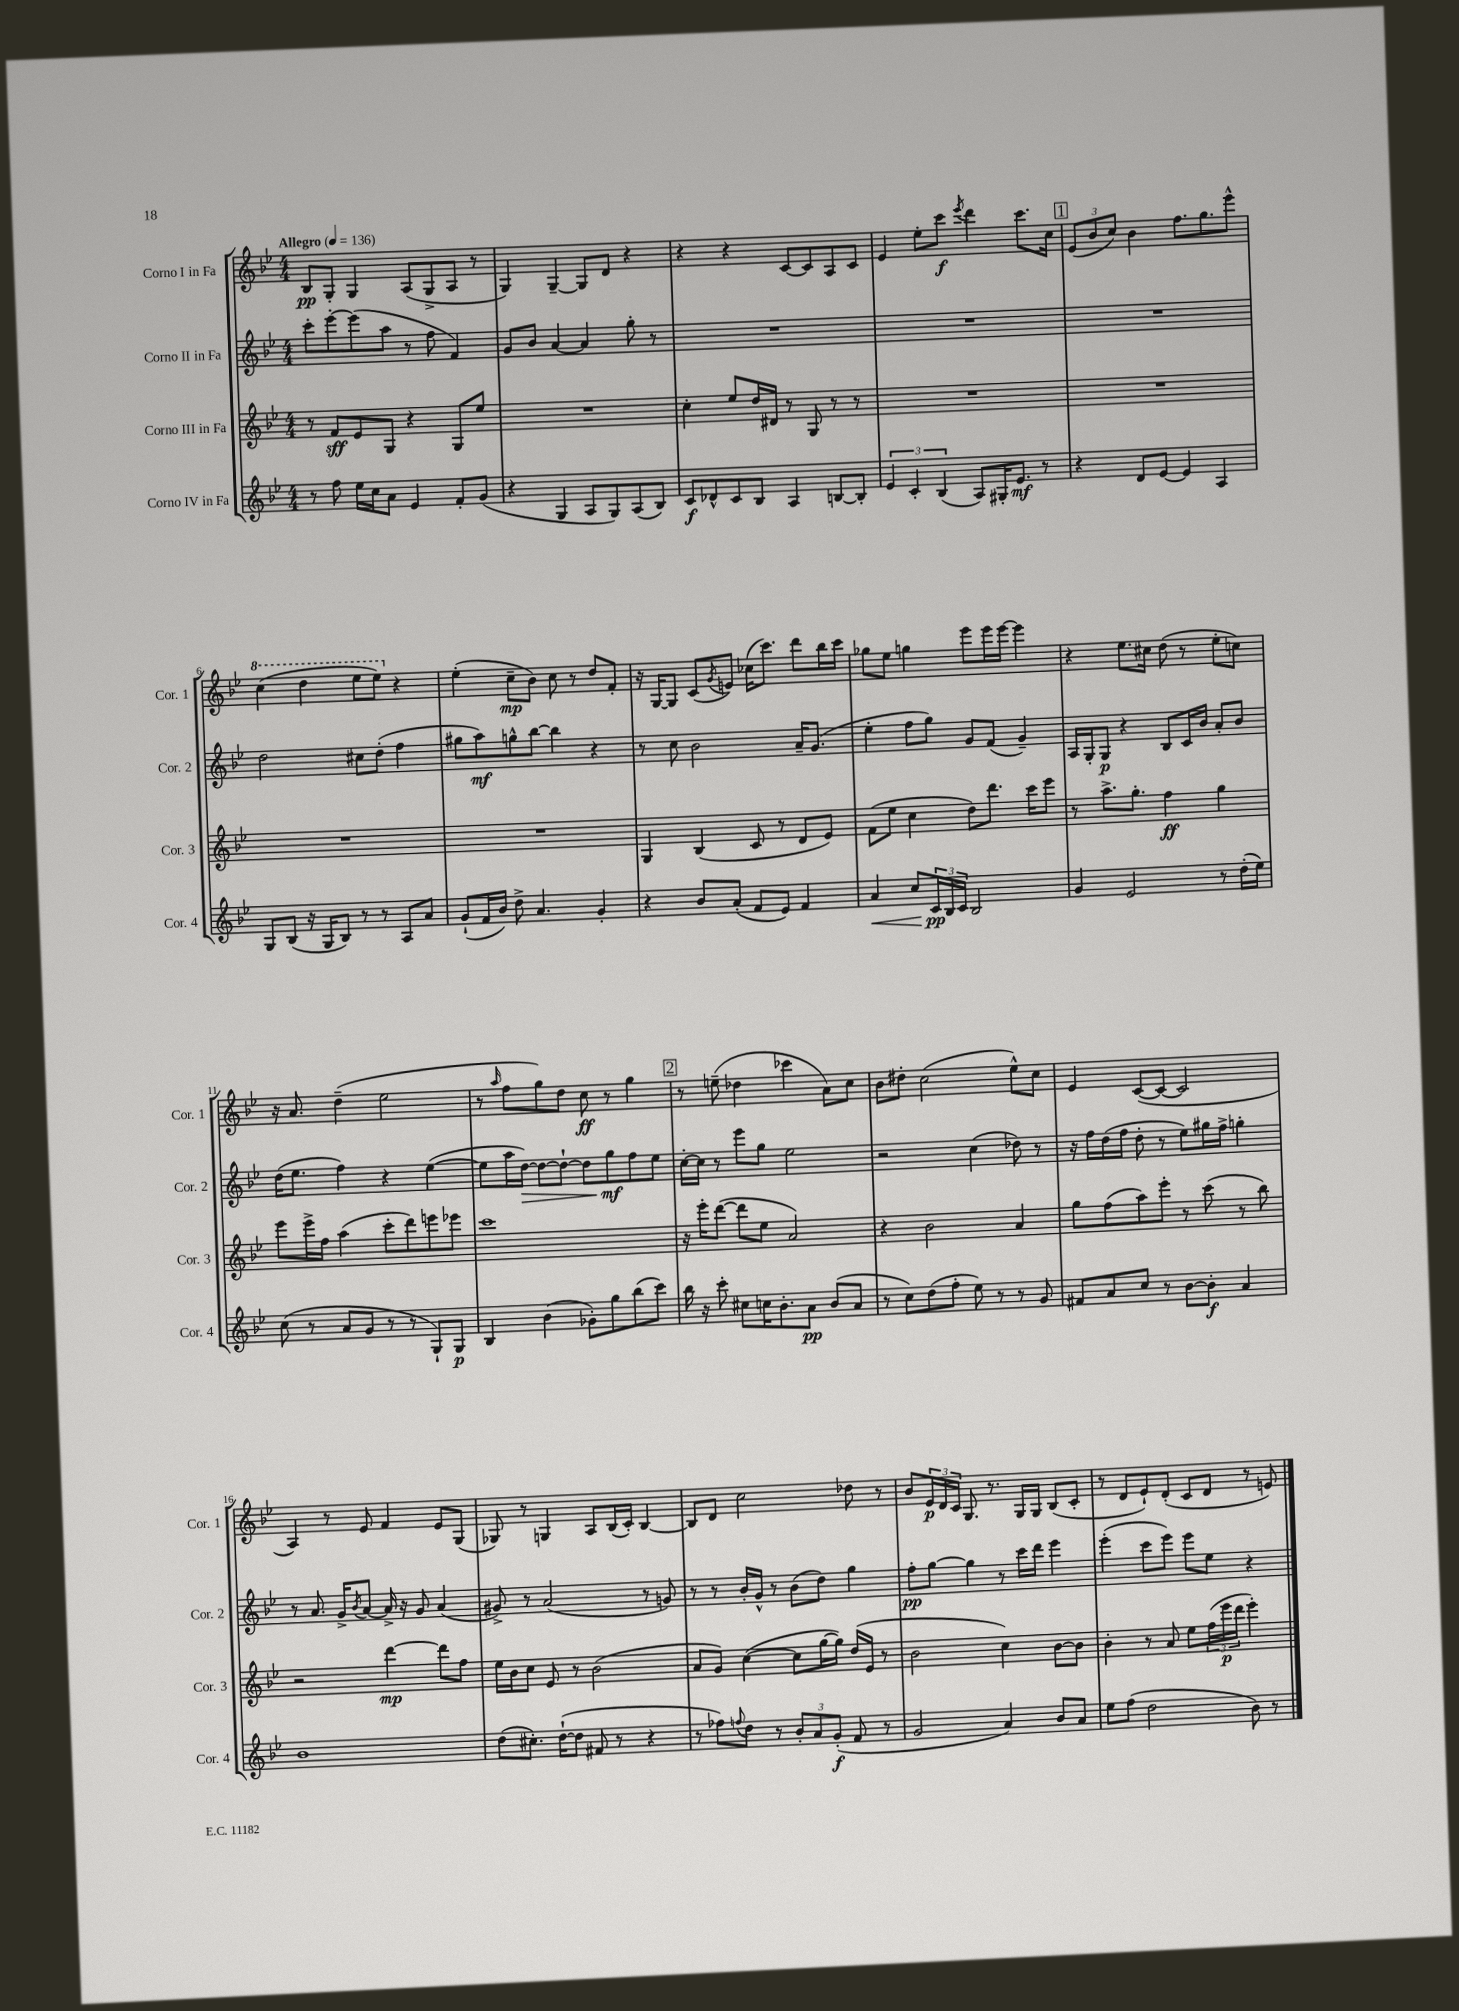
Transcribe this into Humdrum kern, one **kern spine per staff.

**kern	**dynam	**kern	**dynam	**kern	**dynam	**kern	**dynam
*part4	*part4	*part3	*part3	*part2	*part2	*part1	*part1
*staff4	*staff4	*staff3	*staff3	*staff2	*staff2	*staff1	*staff1
*I"Corno IV in Fa	*	*I"Corno III in Fa	*	*I"Corno II in Fa	*	*I"Corno I in Fa	*
*I'Cor. 4	*	*I'Cor. 3	*	*I'Cor. 2	*	*I'Cor. 1	*
*clefG2	*	*clefG2	*	*clefG2	*	*clefG2	*
*k[b-e-]	*	*k[b-e-]	*	*k[b-e-]	*	*k[b-e-]	*
*M4/4	*	*M4/4	*	*M4/4	*	*M4/4	*
*MM136	*	*MM136	*	*MM136	*	*MM136	*
=1	=1	=1	=1	=1	=1	=1	=1
!	!	!	!	!	!	!LO:TX:a:B:t=Allegro	!
8r	.	8r	.	8ccc'\L	.	8B-/L	pp
8ff\	.	8f/L	sff	[8eee-'\	.	8G'/J	.
16ee-\LL	.	8e-/	.	(8eee-\]	.	4G/	.
16cc\J	.	.	.	.	.	.	.
8a\J	.	8G/J	.	8aa\J	.	.	.
4e-/	.	4r	.	8r	.	(8A/L	.
.	.	.	.	8ff\	.	8G^/	.
8f'/L	.	8G/L	.	4f/)	.	8A/J	.
(8g/J	.	8ee-/J	.	.	.	8r	.
=2	=2	=2	=2	=2	=2	=2	=2
4r	.	1r	.	8g/L	.	4G/)	.
.	.	.	.	8b-/J	.	.	.
4G/	.	.	.	[4a/	.	[4G~/	.
8A/L	.	.	.	4a/]	.	8G/L]	.
8G/)	.	.	.	.	.	8d/J	.
(8A/	.	.	.	8gg'\	.	4r	.
8B-/J)	.	.	.	8r	.	.	.
=3	=3	=3	=3	=3	=3	=3	=3
8c/L	f	4cc'\	.	1r	.	4r	.
8d-X^^/	.	.	.	.	.	.	.
8c/	.	8ee-/L	.	.	.	4r	.
8B-/J	.	16dd/L	.	.	.	.	.
.	.	16d#X/JJ	.	.	.	.	.
4A/	.	8r	.	.	.	[8c/L	.
.	.	8G/	.	.	.	8c/]	.
[8Bn/L	.	8r	.	.	.	8A/	.
8B'/J]	.	8r	.	.	.	8c/J	.
=4	=4	=4	=4	=4	=4	=4	=4
6e-/	.	1r	.	1r	.	4e-/	.
6c'/	.	.	.	.	.	.	.
.	.	.	.	.	.	8ee-'\L	.
(6B-/	.	.	.	.	.	.	.
.	.	.	.	.	.	8ccc\J	f
.	.	.	.	.	.	8qeee-/	.
8A/L)	.	.	.	.	.	4ddd\	.
16G#X'/K	.	.	.	.	.	.	.
8.e-/J	mf	.	.	.	.	.	.
.	.	.	.	.	.	8.ccc\L	.
8r	.	.	.	.	.	.	.
.	.	.	.	.	.	16cc\Jk	.
!!LO:REH:place=s1:t=1
=5	=5	=5	=5	=5	=5	=5	=5
4r	.	1r	.	1r	.	(12e-/L	.
.	.	.	.	.	.	12b-/	.
.	.	.	.	.	.	12cc/J)	.
8d/L	.	.	.	.	.	4b-\	.
[8e-/J	.	.	.	.	.	.	.
4e-/]	.	.	.	.	.	8.ff\L	.
.	.	.	.	.	.	8.gg\	.
4A/	.	.	.	.	.	.	.
.	.	.	.	.	.	8eee-^^\J	.
!!LO:LB:g=z
=6	=6	=6	=6	=6	=6	=6	=6
*	*	*	*	*	*	*8va	*
8G/L	.	1r	.	2dd\	.	(4ccc\	.
(8B-/J	.	.	.	.	.	.	.
16r	.	.	.	.	.	4ddd\	.
16G/KL	.	.	.	.	.	.	.
8B-/J)	.	.	.	.	.	.	.
8r	.	.	.	8cc#X\L	.	8eee-\L	.
8r	.	.	.	(8dd'\J	.	8eee-\J)	.
*	*	*	*	*	*	*X8va	*
8A/L	.	.	.	4ff\	.	4r	.
8a/J	.	.	.	.	.	.	.
=7	=7	=7	=7	=7	=7	=7	=7
(8g`/L	.	1r	.	8gg#X\L	.	(4ee-'\	.
16f/L	.	.	.	8aa\)	mf	.	.
16b-/JJ)	.	.	.	.	.	.	.
8dd^\	.	.	.	8ggn^^\	.	8cc~\L	mp
4.a/	.	.	.	[8bb-\J	.	8b-\J)	.
.	.	.	.	4bb-\]	.	8cc\	.
.	.	.	.	.	.	8r	.
4g'/	.	.	.	4r	.	8dd/L	.
.	.	.	.	.	.	8f'/J	.
=8	=8	=8	=8	=8	=8	=8	=8
4r	.	4G/	.	8r	.	16r	.
.	.	.	.	.	.	[16G/KL	.
.	.	.	.	8cc\	.	8G/J]	.
8b-/L	.	(4B-/	.	2b-\	.	(8c/L	.
.	.	.	.	.	.	8qg/	.
(8a'/J	.	.	.	.	.	8en/J)	.
8f/L	.	8c/	.	.	.	(16cc-X\KL	.
.	.	.	.	.	.	8.ccc\J)	.
8e-/J)	.	8r	.	.	.	.	.
4f/	.	8d/L	.	16a~/KL	.	8ddd\L	.
.	.	.	.	(8.g/J	.	.	.
.	.	8e-/J)	.	.	.	16bb-\L	.
.	.	.	.	.	.	16ccc\JJ	.
=9	=9	=9	=9	=9	=9	=9	=9
!	!LO:HP:b	!	!	!	!	!	!
4a/	<	(8f\L	.	4ee-'\	.	8gg-X\L	.
.	.	8ee-\J	.	.	.	8ee-\J	.
8cc/L	.	4cc\	.	8ff\L	.	4ggn\	.
24c/L	pp	.	.	8gg\J)	.	.	.
24B-/	[	.	.	.	.	.	.
24c/JJ	.	.	.	.	.	.	.
2B-/	.	8dd\L)	.	8g/L	.	8eee-\L	.
.	.	8.ddd\J	.	(8f/J	.	16eee-\L	.
.	.	.	.	.	.	[16eee-\JJ	.
.	.	.	.	4g~/)	.	4eee-\]	.
.	.	16ccc\KL	.	.	.	.	.
.	.	8eee-\J	.	.	.	.	.
=10	=10	=10	=10	=10	=10	=10	=10
4g/	.	8r	.	16A/LL	.	4r	.
.	.	.	.	16G'/J	.	.	.
.	.	8.aa^\L	.	8G/J	p	.	.
2e-/	.	.	.	4r	.	8.ee-\L	.
.	.	8.gg'\J	.	.	.	.	.
.	.	.	.	.	.	16cc#X\Jk	.
.	.	4ff\	ff	8B-/L	.	(8dd\	.
.	.	.	.	16c/L	.	8r	.
.	.	.	.	16b-/JJ	.	.	.
8r	.	4gg\	.	8a'/L	.	8ee-'\L	.
(16dd'\LL	.	.	.	8b-/J	.	8ccn\J)	.
16ee-\JJ)	.	.	.	.	.	.	.
!!LO:LB:g=z
=11	=11	=11	=11	=11	=11	=11	=11
(8cc\	.	8eee-\L	.	(16dd\KL	.	16r	.
.	.	.	.	8.ee-\J	.	8.a/	.
8r	.	16eee-^\L	.	.	.	.	.
.	.	16ff\JJ	.	.	.	.	.
8a/L	.	(4aa\	.	4ff\)	.	(4dd~\	.
8g/J	.	.	.	.	.	.	.
8r	.	8ccc'\L	.	4r	.	2ee-\	.
8r	.	8ddd\)	.	.	.	.	.
8G`/L)	.	8eeen\	.	([4ee-\	.	.	.
8G/J	p	8eee-X\J	.	.	.	.	.
=12	=12	=12	=12	=12	=12	=12	=12
4B-/	.	1ccc	.	8ee-\L]	.	8r	.
.	.	.	.	.	.	16qqaa/	.
.	.	.	.	16aa\L	.	8ff\L	.
!	!	!	!	!	!LO:HP:b	!	!
.	.	.	.	[16dd\JJ)	>	.	.
(4b-\	.	.	.	8dd\L_	.	8gg\)	.
.	.	.	.	8dd`\J_	.	8dd\J	.
8g-X'\L)	.	.	.	8dd\L]	.	8cc\	ff
8gg\	.	.	.	8gg\	mf	8r	.
(8bb-\	.	.	.	8ff\	]	4gg\	.
8ccc\J)	.	.	.	8ee-\J	.	.	.
!!LO:REH:place=s1:t=2
=13	=13	=13	=13	=13	=13	=13	=13
16bb-\	.	16r	.	[16cc'\LL	.	8r	.
16r	.	16eee-'\KL	.	16cc\JJ]	.	.	.
8ccc'\	.	([8ddd\J	.	8r	.	(8een~\	.
8cc#X\L	.	8ddd\L]	.	8eee-\L	.	4dd-X\	.
16ccn\K	.	8ee-\J	.	8gg\J	.	.	.
8.b-'\	.	.	.	.	.	.	.
.	.	2a/)	.	2ee-\	.	4ccc-X\	.
8a\J	pp	.	.	.	.	.	.
(8b-/L	.	.	.	.	.	8a\L)	.
8a/J	.	.	.	.	.	8cc\J	.
=14	=14	=14	=14	=14	=14	=14	=14
8r	.	4r	.	2r	.	8b-\L	.
8cc\L)	.	.	.	.	.	8dd#X'\J	.
(8dd\	.	2b-\	.	.	.	(2cc\	.
8ff'\J	.	.	.	.	.	.	.
8ee-\)	.	.	.	(4cc\	.	.	.
8r	.	.	.	.	.	.	.
8r	.	4a/	.	8dd-X\)	.	8ee-^^\L)	.
8g/	.	.	.	8r	.	8cc\J	.
=15	=15	=15	=15	=15	=15	=15	=15
8f#X/L	.	8gg\L	.	16r	.	4e-/	.
.	.	.	.	16ff\LL	.	.	.
8a/	.	(8ff\	.	(16dd\	.	.	.
.	.	.	.	16ff\JJ	.	.	.
8cc/J	.	8aa\)	.	8dd'\	.	([8c/L	.
8r	.	8eee-'\J	.	8r	.	8c/J_	.
[8b-\L	.	8r	.	8ee-\L)	.	2c/]	.
8b-'\J]	f	(8ccc\	.	16gg#X\L	.	.	.
.	.	.	.	16ff^\JJ	.	.	.
4a/	.	8r	.	4ggn'\	.	.	.
.	.	8bb-\)	.	.	.	.	.
!!LO:LB:g=z
=16	=16	=16	=16	=16	=16	=16	=16
1b-	.	2r	.	8r	.	4A/)	.
.	.	.	.	8.a/	.	.	.
.	.	.	.	.	.	8r	.
.	.	.	.	16g^/KL	.	.	.
.	.	.	.	8qb-/	.	.	.
.	.	.	.	[8a/J	.	8e-/	.
.	.	[4ddd\	mp	16a^/]	.	4f/	.
.	.	.	.	16r	.	.	.
.	.	.	.	8g/	.	.	.
.	.	8ddd\L]	.	(4a/	.	8e-/L	.
.	.	8ff\J	.	.	.	(8G/J	.
=17	=17	=17	=17	=17	=17	=17	=17
(8dd\L	.	16ee-\LL	.	8g#X^/)	.	8G-X/)	.
.	.	16b-\J	.	.	.	.	.
8.cc#X'\J)	.	8cc\J	.	8r	.	8r	.
.	.	8e-/	.	(2a/	.	4Gn/	.
([16dd`\KL	.	.	.	.	.	.	.
8dd\J]	.	8r	.	.	.	.	.
8f#X/	.	(2b-\	.	.	.	8A/L	.
8r	.	.	.	.	.	(16B-/L	.
.	.	.	.	.	.	16c'/JJ)	.
4r	.	.	.	8r	.	[4B-/	.
.	.	.	.	8gn/)	.	.	.
=18	=18	=18	=18	=18	=18	=18	=18
8r	.	8a/L	.	8r	.	8B-/L]	.
8ff-X\L)	.	8g/J)	.	8r	.	8d/J	.
8qqffn/	.	.	.	.	.	.	.
8dd\J	.	([4cc\	.	16b-'/LL	.	2cc\	.
.	.	.	.	16g^^/JJ	.	.	.
8r	.	.	.	8r	.	.	.
12b-'/L	.	8cc\L]	.	(8b-\L	.	.	.
12a/	.	.	.	.	.	.	.
.	.	[16gg\L	.	8dd\J)	.	.	.
(12g'/J	f	.	.	.	.	.	.
.	.	16gg\JJ])	.	.	.	.	.
8f/	.	(16dd/LL	.	4gg\	.	8dd-X\	.
.	.	16e-/JJ	.	.	.	.	.
8r	.	8r	.	.	.	8r	.
=19	=19	=19	=19	=19	=19	=19	=19
2g/	.	2b-\	.	8ff'\L	pp	8b-/L	.
.	.	.	.	[8gg\J	.	24e-/L	p
.	.	.	.	.	.	24d/	.
.	.	.	.	.	.	24c/JJ	.
.	.	.	.	4gg\]	.	8.G/	.
.	.	.	.	.	.	8.r	.
4a/)	.	4cc\)	.	8r	.	.	.
.	.	.	.	16ccc\LL	.	16G/LL	.
.	.	.	.	16ddd\JJ	.	16G/JJ	.
8b-/L	.	[8b-\L	.	4eee-\	.	(8B-/L	.
8a/J	.	8b-\J]	.	.	.	8c'/J	.
=20	=20	=20	=20	=20	=20	=20	=20
8ee-\L	.	4b-'\	.	(4eee-'\	.	8r	.
(8ff\J	.	.	.	.	.	8d/L	.
2dd\	.	8r	.	8ccc\L	.	8e-`/)	.
.	.	8a/	.	8eee-\J)	.	(8d'/J	.
.	.	8ee-\L	.	8eee-\L	.	8c/L	.
.	.	(24ff\L	.	8ee-\J	.	8d/J	.
.	.	24eee-\	p	.	.	.	.
.	.	24ddd\JJ	.	.	.	.	.
8b-\)	.	4eee-'\)	.	4r	.	8r	.
8r	.	.	.	.	.	8en/)	.
==	==	==	==	==	==	==	==
*-	*-	*-	*-	*-	*-	*-	*-
